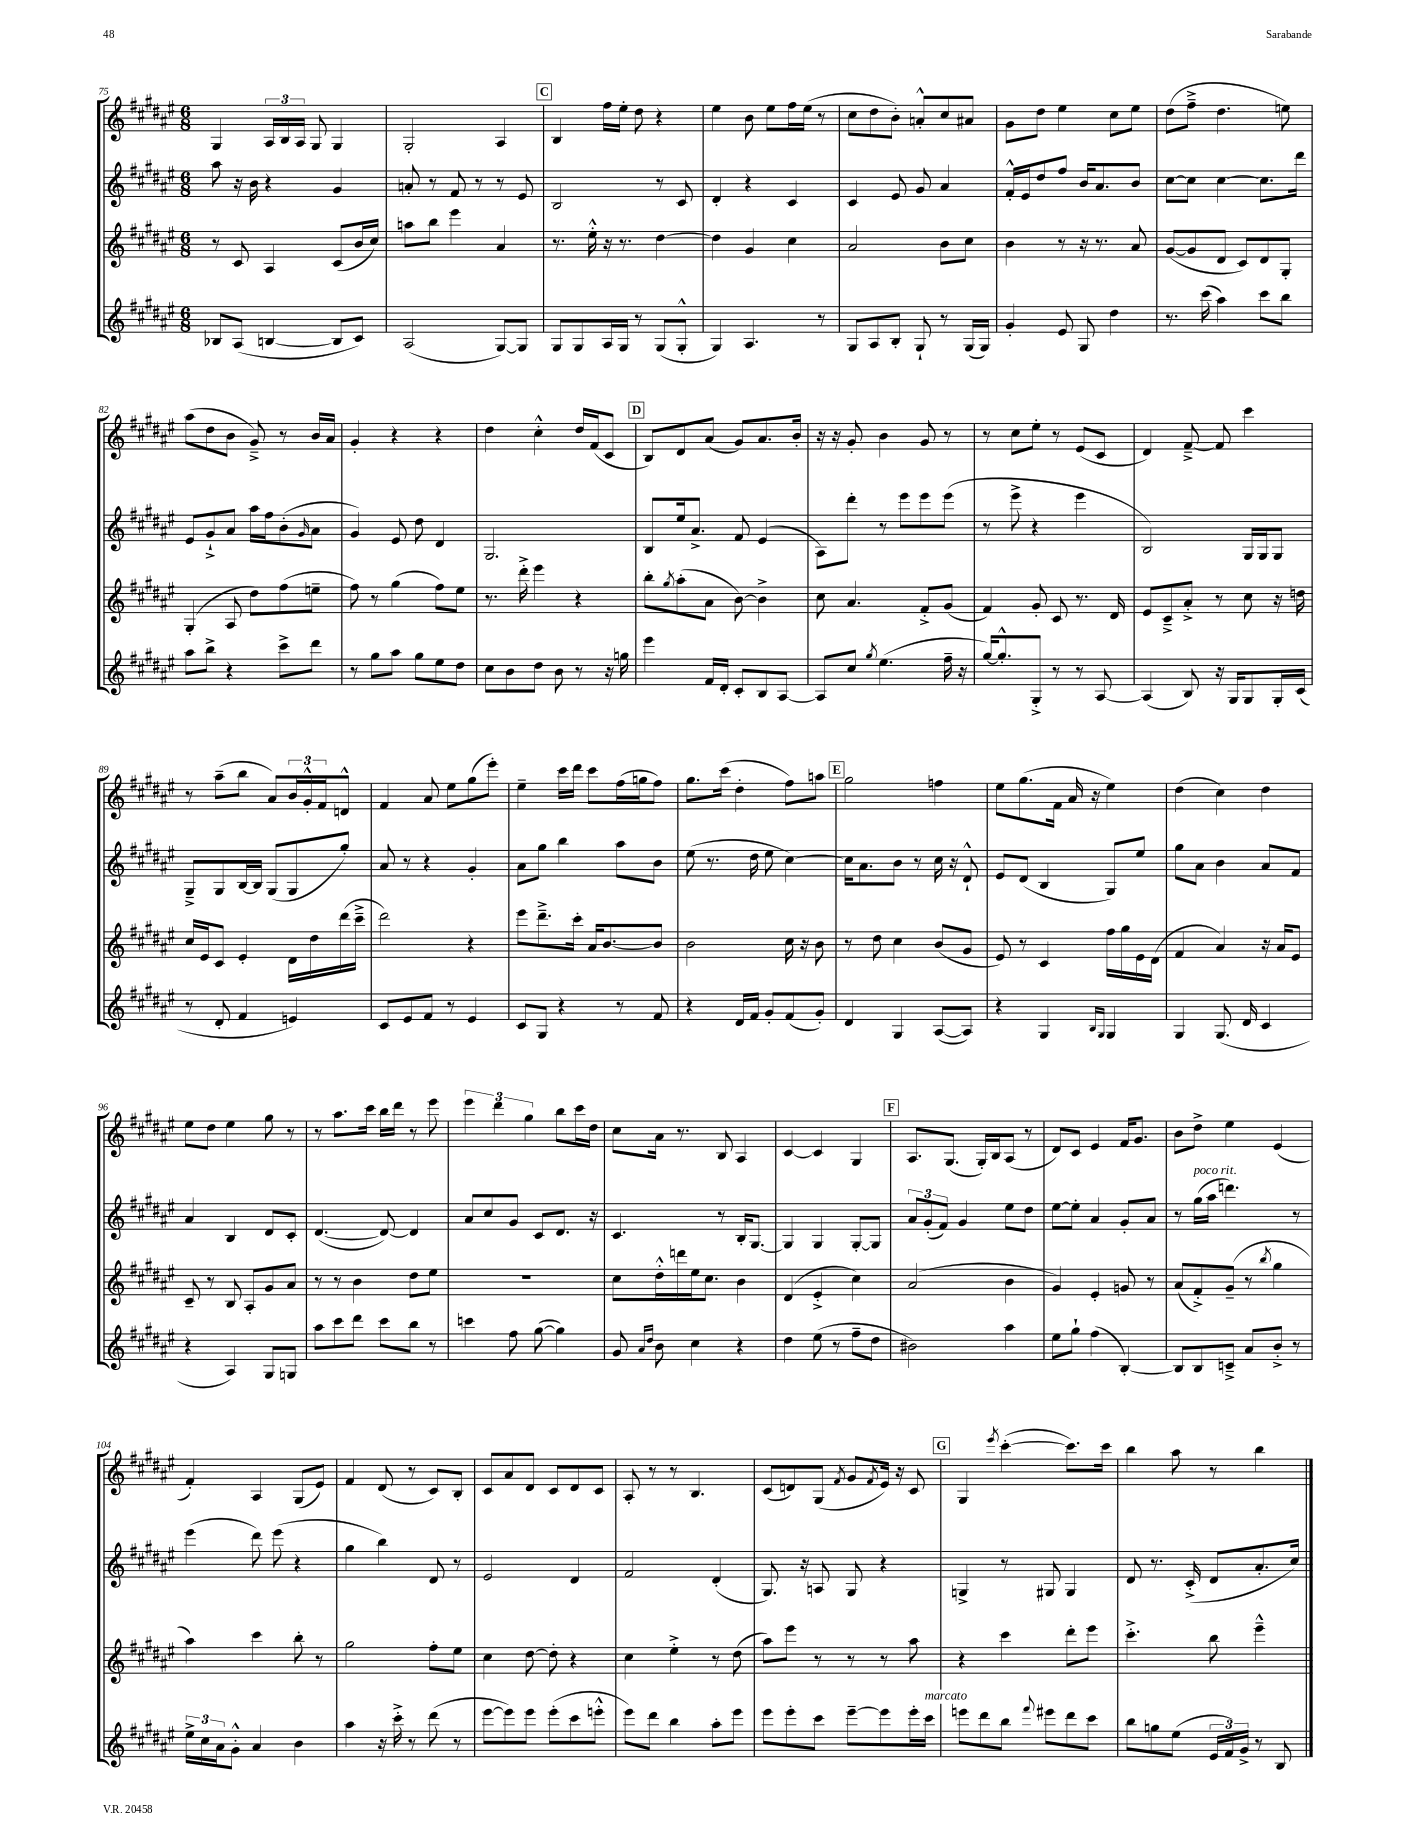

**kern	**kern	**kern	**kern
*staff4	*staff3	*staff2	*staff1
*clefG2	*clefG2	*clefG2	*clefG2
*k[f#c#g#d#a#e#]	*k[f#c#g#d#a#e#]	*k[f#c#g#d#a#e#]	*k[f#c#g#d#a#e#]
*M6/8	*M6/8	*M6/8	*M6/8
8B-	8r	8aa#	4G#
(8A#	8c#	16r	.
.	.	16b	.
[4B	4A#	4r	24A#
.	.	.	24B
.	.	.	24A#
.	.	.	8G#
8B]	(8c#	4g#	4G#
8c#)	16b	.	.
.	16cc#)	.	.
=	=	=	=
(2A#	8aa	8a'	2G#'
.	8bb	8r	.
.	4eee#	8f#	.
.	.	8r	.
[8G#)	4a#	8r	4A#
8G#]	.	8e#	.
=	=	=	=
8G#	8.r	2B	4B
8G#	.	.	.
.	16ee#'^^	.	.
16A#	16r	.	16ff#
16G#	8.r	.	16ee#'
8r	.	.	8dd#
(8G#	[4dd#	8r	4r
8G#'^^	.	8c#	.
=	=	=	=
4G#)	4dd#]	4d#'	4ee#
4.A#	4g#	4r	8b
.	.	.	8ee#
.	4cc#	4c#	16ff#
.	.	.	(16ee#
8r	.	.	8r
=	=	=	=
8G#	2a#	4c#	8cc#
8A#	.	.	8dd#
8B'	.	8e#	8b')
8G#`	.	8g#	8a'^^
8r	8b	4a#	8cc#
(16G#	8cc#	.	8a#
16G#)	.	.	.
=	=	=	=
4g#'	4b	16f#'^^	8g#
.	.	16e#	.
.	.	8dd#	8dd#
8e#	8r	8ff#	4ee#
8G#	16r	16b	.
.	8.r	8.a#	.
4dd#	.	.	8cc#
.	8a#	8b	8ee#
=	=	=	=
8.r	([8g#	[8cc#	(8dd#
.	8g#]	8cc#]	8ff#~^
(16ccc#	.	.	.
4aa#)	8d#	[4cc#	4.dd#
.	8c#)	.	.
8ccc#	8d#	8.cc#]	.
8bb	8G#'	.	8ee)
.	.	16ddd#	.
=	=	=	=
8aa#	(4G#'	8e#	(8aa#
8bb^	.	8g#`^	8dd#
4r	8A#	8a#	8b
.	8dd#)	16aa#	8g#~^)
.	.	16ff#	.
8ccc#^	(8ff#	(8b'	8r
.	.	16qqg#	.
8ddd#	8ee~	8a#	16b
.	.	.	16a#
=	=	=	=
8r	8ff#)	4g#)	4g#'
8gg#	8r	.	.
8aa#	(4gg#	8e#	4r
8gg#	.	8dd#	.
8ee#	8ff#)	4d#	4r
8dd#	8ee#	.	.
=	=	=	=
8cc#	8.r	2.G#	4dd#
8b	.	.	.
.	16ddd#'^	.	.
8dd#	4eee#	.	4cc#'^^
8b	.	.	.
8r	4r	.	16dd#
.	.	.	(16f#
16r	.	.	8c#
16gg	.	.	.
=	=	=	=
4eee#	8bb'	8B	8B)
.	8qgg#	.	.
.	(8aa#'	16ee#	8d#
.	.	8.a#^	.
16f#	8a#	.	(8a#
16d#'	.	.	.
8c#'	[8b)	8f#	8g#)
8B	4b^]	(4e#	8.a#
[8A#	.	.	.
.	.	.	16b'
=	=	=	=
8A#]	8cc#	8A#)	16r
.	.	.	16r
8cc#	4.a#	8ddd#'	8g#'
8qgg#	.	.	.
(4.ee#	.	8r	4b
.	.	8eee#	.
.	8f#'^	8eee#	8g#
16ff#~	(8g#	(8eee#	8r
16r	.	.	.
=	=	=	=
[16gg#)	4f#)	8r	8r
8.gg#'^^]	.	.	.
.	.	8eee#^	8cc#
8G#'^	8g#'	4r	8ee#'
8r	8c#	.	8r
8r	8.r	4eee#	(8e#
[8A#	.	.	8c#
.	16d#	.	.
=	=	=	=
(4A#]	8e#	2B)	4d#)
.	8c#~^	.	.
8B)	8a#'^	.	[8f#~^
16r	8r	.	8f#]
16G#	.	.	.
8G#	8cc#	16G#	4ccc#
.	.	16G#	.
16G#'	16r	8G#	.
(16c#	16dd	.	.
=	=	=	=
8r	16cc#	8G#~^	8r
.	16e#	.	.
8d#'	8c#	8G#	(8aa#~
4f#	4e#'	[16B	8bb
.	.	16B]	.
.	.	(8G#	8a#)
4e)	16d#	8G#	24b
.	.	.	24g#'^^
.	16dd#	.	.
.	.	.	24f#
.	(16ddd#	8gg#')	8d^^
.	16ccc#~^	.	.
=	=	=	=
8c#	2ddd#)	8a#	4f#
8e#	.	8r	.
8f#	.	4r	8a#
8r	.	.	8ee#
4e#	4r	4g#'	(8gg#
.	.	.	8eee#')
=	=	=	=
8c#	8eee#	8a#	4ee#~
8G#	8.ddd#~^	8gg#	.
4r	.	4bb	16ccc#
.	16ccc#'	.	16ddd#
.	16a#	.	8ccc#
.	[8.b	.	.
8r	.	8aa#	(16ff#
.	.	.	16gg
8f#	8b]	8b	8ff#)
=	=	=	=
4r	2b	(8ee#	8.gg#
.	.	8.r	.
.	.	.	(16ccc#
16d#	.	.	4dd#'
16f#	.	16dd#	.
8g#'	.	8ee#	.
(8f#	16cc#	[4cc#)	8ff#)
.	16r	.	.
8g#')	8b	.	8aa
=	=	=	=
4d#	8r	16cc#]	2gg#
.	.	8.a#	.
.	8dd#	.	.
4G#	4cc#	8b	.
.	.	8r	.
([8A#	(8b	16cc#	4ff
.	.	16r	.
8A#])	8g#	8d#`^^	.
=	=	=	=
4r	8e#)	8e#	8ee#
.	8r	(8d#	(8.gg#
4G#	4c#	4B	.
.	.	.	16f#
.	.	.	16a#
.	.	.	16r
16qqB	.	.	.
16qqG#	.	.	.
4G#	16ff#	8G#)	4ee#)
.	16gg#	.	.
.	16e#	8ee#	.
.	(16d#	.	.
=	=	=	=
4G#	4f#	8gg#	(4dd#
.	.	8a#	.
(8.G#	4a#)	4b	4cc#)
16d#	.	.	.
4c#	16r	8a#	4dd#
.	16a#	.	.
.	8e#	8f#	.
=	=	=	=
4r	8c#~	4a#	8ee#
.	8r	.	8dd#
4A#)	8B	4B	4ee#
.	8A#'	.	.
8G#	8g#	8d#	8gg#
8G	8a#	8c#'	8r
=	=	=	=
8aa#	8r	([4.d#	8r
8ccc#	8r	.	8.aa#
8ddd#	4b	.	.
.	.	.	16ccc#
8ccc#	.	8d#_)	16bb
.	.	.	16ddd#
8bb	8dd#	4d#]	8r
8r	8ee#	.	8eee#
=	=	=	=
4ccc	2.r	8a#	6eee#
.	.	8cc#	.
.	.	.	6ddd#
8ff#	.	8g#	.
.	.	.	6gg#
([8gg#	.	8c#	.
4gg#])	.	8.d#	8bb
.	.	.	16ccc#
.	.	16r	16dd#
=	=	=	=
8g#	8cc#	4.c#	8cc#
16qqa#	.	.	.
16qqdd#	.	.	.
8b	16dd#'^^	.	16a#
.	16ddd	.	8.r
4cc#	16ee#	.	.
.	8.cc#	.	.
.	.	8r	8B
4r	4b	16B'	4A#
.	.	[8.G#	.
=	=	=	=
4dd#	(4d#	4G#]	[4c#
(8ee#	4e#'^	4G#	4c#]
8r	.	.	.
8ff#~	4cc#)	[8G#'	4G#
8dd#	.	8G#]	.
=	=	=	=
2b#)	(2a#	12a#	8.A#
.	.	(12g#'	.
.	.	12f#)	.
.	.	.	(8.G#
.	.	4g#	.
.	.	.	16G#')
.	.	.	16B
4aa#	4b	8ee#	(8A#
.	.	8dd#	8r
=	=	=	=
8ee#	4g#)	[8ee#	8d#)
8gg#`	.	8ee#']	8c#
(4ff#	4e#'	4a#	4e#
[4B')	8g	8g#'	16f#
.	.	.	8.g#
.	8r	8a#	.
=	=	=	=
8B]	(8a#	8r	8b
8B	8f#'^)	(16gg#	8dd#^
.	.	16aa#	.
8c~^	(8g#~	4.ddd)	4ee#
8a#	8r	.	.
.	8qbb	.	.
8b'^	4gg#	.	(4e#
8r	.	8r	.
=	=	=	=
24ee#^	4aa#)	(4eee#	4f#')
24cc#	.	.	.
24a#	.	.	.
8g#'^^	.	.	.
4a#	4ccc#	8ddd#)	4A#
.	.	(8eee#	.
4b	8bb'	4r	(8G#
.	8r	.	8e#)
=	=	=	=
4aa#	2gg#	4gg#	4f#
16r	.	4bb)	(8d#
16ccc#'^	.	.	.
8r	.	.	8r
(8ddd#	8ff#'	8d#	8c#)
8r	8ee#	8r	8B'
=	=	=	=
[8eee#	4cc#	2e#	8c#
8eee#])	.	.	8a#
8eee#	[8dd#	.	8d#
(8eee#'	8dd#']	.	8c#
8ccc#	4r	4d#	8d#
8eee'^^	.	.	8c#
=	=	=	=
8eee#)	4cc#	2f#	8A#'
8ddd#	.	.	8r
4bb	4ee#'^	.	8r
.	.	.	4.B
8aa#'	8r	(4d#'	.
8eee#	(8dd#	.	.
=	=	=	=
8eee#	8aa#)	8.G#)	(8c#
8eee#'	8eee#	.	8d)
.	.	16r	.
8ccc#	8r	8A	(8G#
.	.	.	8qf#
[8eee#~	8r	8G#	8g#
.	.	.	8qf#
8eee#]	8r	4r	16e#)
.	.	.	16r
16eee#'	8aa#	.	8c#
16ccc#	.	.	.
=	=	=	=
8eee	4r	4G^	4G#
8ddd#	.	.	.
.	.	.	8qeee#
8bb	4ccc#	8r	([4ccc#'
8qqfff#	.	.	.
8eee#	.	8G#	.
8ddd#	8ddd#'	4G#	8.ccc#])
8ccc#	8eee#	.	.
.	.	.	16ccc#
=	=	=	=
8bb	4.ccc#'^	8d#	4bb
8gg	.	8.r	.
(8ee#	.	.	8aa#
.	.	(16c#'^	.
24e#	8bb	8d#	8r
24f#)	.	.	.
24g#^	.	.	.
8r	4eee#~^^	8.a#'	4bb
8B	.	.	.
.	.	16cc#)	.
==	==	==	==
*-	*-	*-	*-
